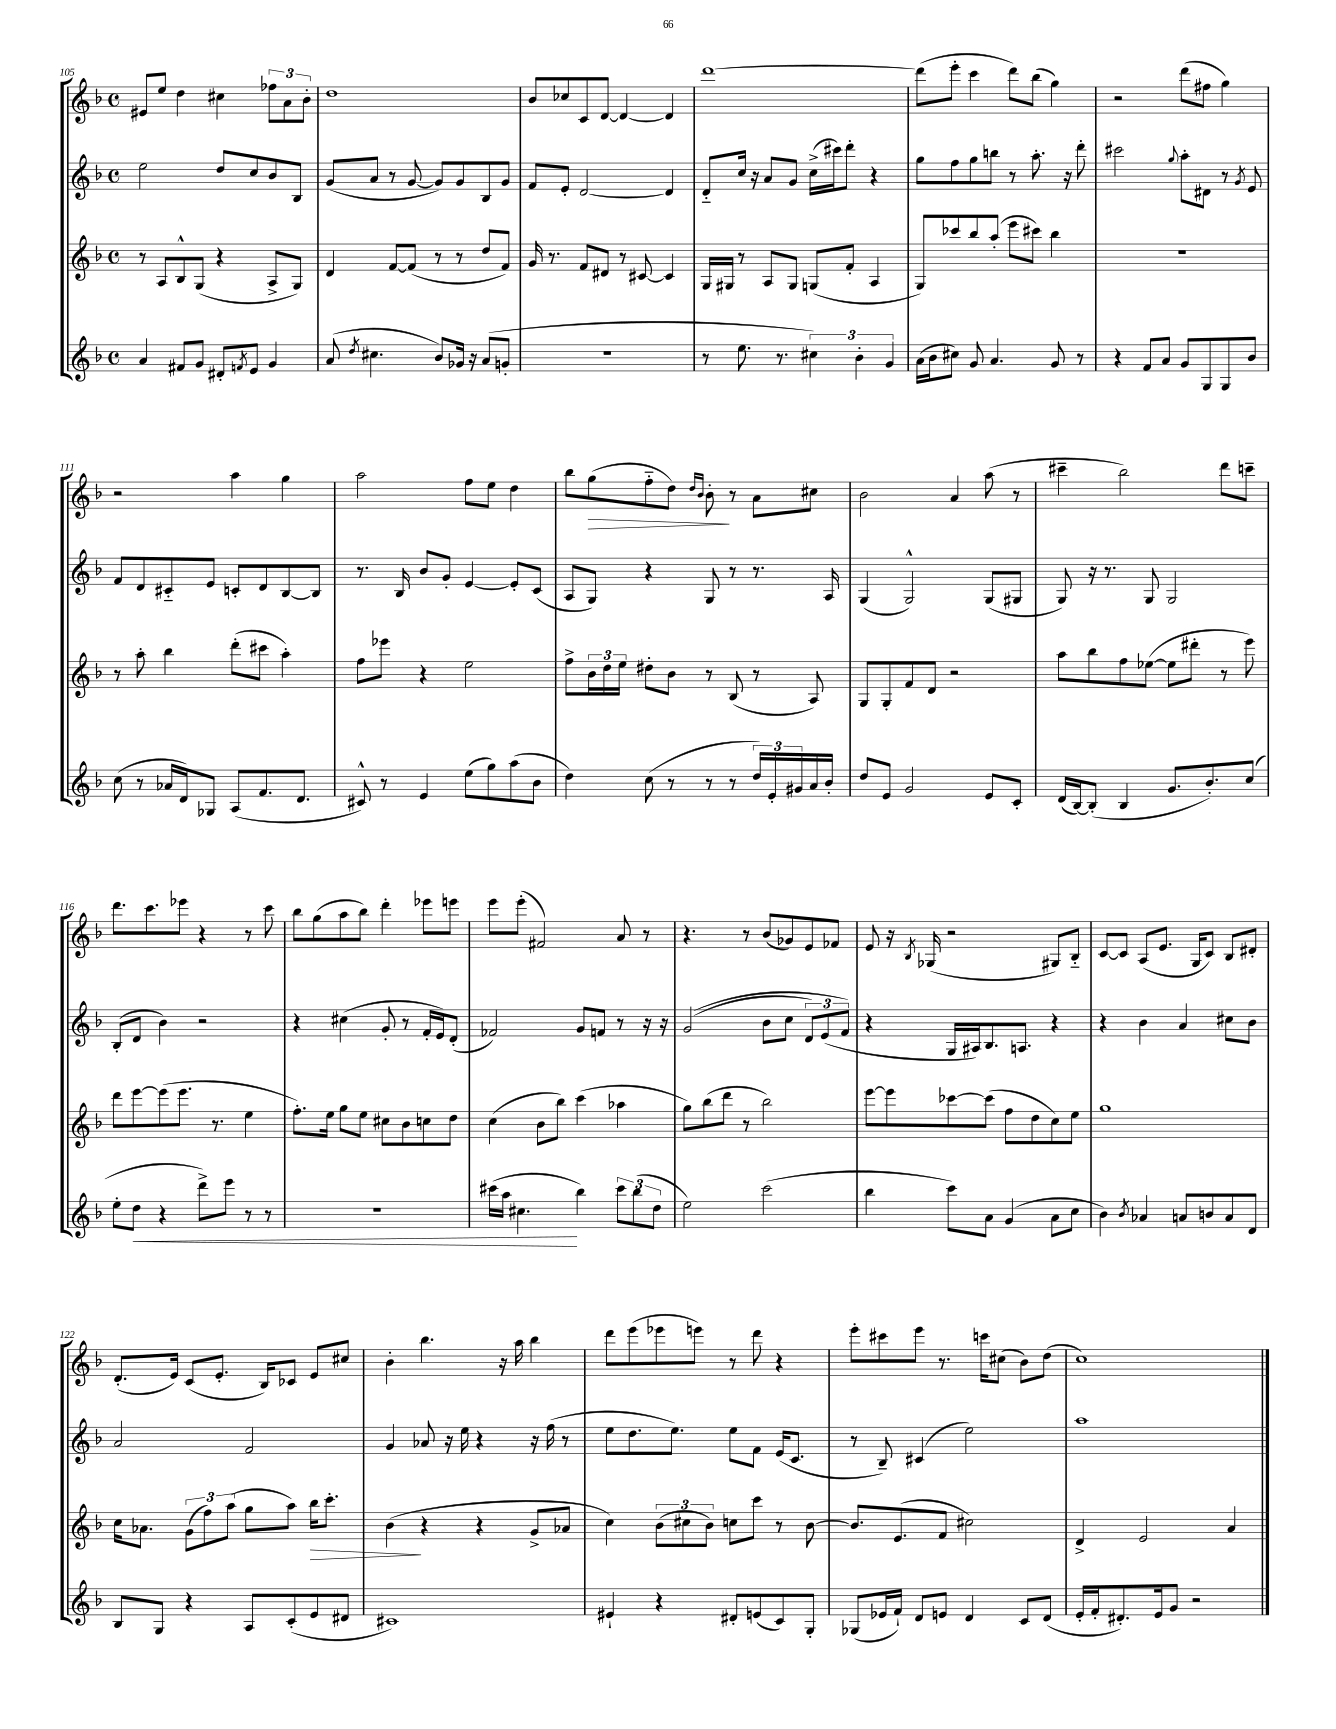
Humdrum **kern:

**kern	**kern	**kern	**kern
*staff4	*staff3	*staff2	*staff1
*clefG2	*clefG2	*clefG2	*clefG2
*k[b-]	*k[b-]	*k[b-]	*k[b-]
*M4/4	*M4/4	*M4/4	*M4/4
*met(c)	*met(c)	*met(c)	*met(c)
4a	8r	2ee	8e#
.	8A	.	8ee
8f#	8B-^^	.	4dd
8g	(8G	.	.
8d#'	4r	8dd	4cc#
8qf	.	.	.
8e	.	8cc	.
4g	8A^	8b-	12ff-
.	.	.	12a
.	8G)	8B-	.
.	.	.	12b-'
=	=	=	=
(8a	4d	(8g	1dd
8qdd	.	.	.
4.cc#	.	8a	.
.	[8f	8r	.
.	(8f]	[8g	.
8b-)	8r	8g])	.
16g-	8r	8g	.
16r	.	.	.
(8a	8dd	8B-	.
8g'	8f)	8g	.
=	=	=	=
1r	16g	8f	8b-
.	8.r	.	.
.	.	8e'	8cc-
.	8f	[2d	8c
.	8d#	.	[8d
.	8r	.	4d_
.	[8c#	.	.
.	4c#]	4d]	4d]
=	=	=	=
8r	16G	8d'~	[1ddd
.	16G#	.	.
8.ee	8r	16cc	.
.	.	16r	.
.	8A	8a	.
8.r	.	.	.
.	8G#	8g	.
6cc#)	(8G	(16cc^	.
.	.	16ccc#)	.
.	8f'	8ddd'	.
6b-'	.	.	.
.	4A	4r	.
6g	.	.	.
=	=	=	=
(16a	8G)	8gg	(8ddd]
16b-	.	.	.
8cc#)	8ccc-	8ff	8eee'
8g	8bb-	8gg	4ccc
4.a	(8aa'	8bb	.
.	8eee	8r	8ddd)
.	8ccc#)	8.aa'	(8bb-
8g	4bb-	.	4gg)
.	.	16r	.
8r	.	8ddd'	.
=	=	=	=
4r	1r	2ccc#	2r
8f	.	.	.
8a	.	.	.
.	.	8qqgg	.
8g	.	8aa'	(8ddd
8G	.	8d#	8ff#
8G	.	8r	4gg)
.	.	8qg	.
8b-	.	8e	.
=	=	=	=
(8cc	8r	8f	2r
8r	8aa'	8d	.
16a-	4bb-	8c#'~	.
16d)	.	.	.
8G-	.	8e	.
(8A	(8ddd'	8c'	4aa
8.f	8ccc#	8d	.
.	4aa')	[8B-	4gg
8.d	.	.	.
.	.	8B-]	.
=	=	=	=
8c#^^)	8ff	8.r	2aa
8r	8eee-	.	.
.	.	16B-	.
4e	4r	8b-	.
.	.	8g'	.
(8ee	2ee	[4e	8ff
8gg)	.	.	8ee
(8aa	.	8e']	4dd
8b-	.	(8c	.
=	=	=	=
4dd)	8ff^	8A	8bb-
.	24b-	8G)	(8gg
.	24dd	.	.
.	24ee	.	.
(8cc	8dd#'	4r	8ff'~
8r	8b-	.	8dd)
.	.	.	16qqdd
.	.	.	16qqb-
8r	8r	8G	8b-'
8r	(8B-	8r	8r
24dd)	8r	8.r	8a
24e'	.	.	.
24g#	.	.	.
16a	8A)	.	8cc#
16b-'	.	16A	.
=	=	=	=
8dd	8G	(4G	2b-
8e	8G'	.	.
2g	8f	2G^^)	.
.	8d	.	.
.	2r	.	4a
8e	.	(8G	(8aa
8c'	.	8G#	8r
=	=	=	=
(16d	8aa	8G)	4ccc#~
[16B-)	.	.	.
(8B-']	8bb-	16r	.
.	.	8.r	.
4B-	8ff	.	2bb-)
.	([8ee-	8G	.
8.g	8ee-]	2G	.
.	8ddd#'	.	.
8.b-')	.	.	.
.	8r	.	8ddd
(8cc	8eee)	.	8ccc~
=	=	=	=
8ee'	8ddd	(8B-'	8.ddd
8dd	[8eee	8d	.
.	.	.	8.ccc
4r	(8eee]	4b-)	.
.	8.eee	.	8eee-
8ddd^)	.	2r	4r
.	8.r	.	.
8eee	.	.	.
8r	4ee	.	8r
8r	.	.	8ccc
=	=	=	=
1r	8.ff')	4r	8bb-
.	.	.	(8gg
.	16ee	.	.
.	8gg	(4cc#	8aa
.	8ee	.	8bb-)
.	8cc#	8g'	4ddd'
.	8b-	8r	.
.	8cc	16f'	8eee-
.	.	16e)	.
.	8dd	(8d'	8eee
=	=	=	=
(16ccc#	(4cc	2f-)	8eee
16aa	.	.	.
4.cc#	.	.	(8eee'
.	8b-	.	2f#)
.	8bb-)	.	.
4bb-)	(4ccc	8g	.
.	.	8f	.
12ccc#	4aa-	8r	8a
(12bb-	.	.	.
.	.	16r	8r
12dd	.	.	.
.	.	16r	.
=	=	=	=
2ee)	8gg)	&((2g	4.r
.	(8bb-	.	.
.	8ddd	.	.
.	8r	.	8r
(2ccc	2bb-)	8b-	(8b-
.	.	8cc	8g-)
.	.	12d)	8e
.	.	(12e	.
.	.	.	8f-
.	.	12f&)	.
=	=	=	=
4bb-	[8eee	4r	8e
.	8eee]	.	16r
.	.	.	8qB-
.	.	.	(16G-
8ccc)	[8ccc-	16G	2r
.	.	16A#)	.
8a	(8ccc-]	8.B-	.
(4g	8ff	.	.
.	.	8.A	.
.	8dd	.	.
8a	8cc)	4r	8G#)
8cc	8ee	.	8B-'~
=	=	=	=
4b-)	1gg	4r	[8c
.	.	.	8c]
8qb-	.	.	.
4a-	.	4b-	(8A
.	.	.	8.e
8a	.	4a	.
.	.	.	16G
8b	.	.	8c)
8a	.	8cc#	8B-
8d	.	8b-	8d#'
=	=	=	=
8B-	16cc	2a	(8.d'
.	8.a-	.	.
8G	.	.	.
.	.	.	16e)
4r	(12g	.	(8c
.	12ff)	.	.
.	.	.	8.e'
.	(12aa	.	.
8A	8gg	2f	.
.	.	.	16B-)
(8c'	8aa)	.	8c-
8e	16bb-	.	8e
.	8.ccc'	.	.
8d#	.	.	8cc#
=	=	=	=
1c#)	(4b-	4g	4b-'
.	4r	8a-	4.bb-
.	.	16r	.
.	.	16ee	.
.	4r	4r	.
.	.	.	16r
.	.	.	16aa
.	8g^	16r	4bb-
.	.	(16ff	.
.	8a-	8r	.
=	=	=	=
4e#`	4cc)	8ee	8ddd
.	.	8.dd	(8eee
4r	(12b-	.	8eee-
.	.	8.ee)	.
.	12cc#	.	.
.	.	.	8eee)
.	12b-)	.	.
8d#'	8cc	8ee	8r
(8e	8ccc	8f	8ddd
8c)	8r	(16e	4r
.	.	8.c	.
8G'	[8b-	.	.
=	=	=	=
(8G-	8.b-]	8r	8eee'
16e-	.	8B-~)	8ccc#
16f`)	(8.e	.	.
8d	.	(4c#	8eee
8e	8f	.	8.r
4d	2cc#)	2ee)	.
.	.	.	16ccc
.	.	.	(8cc#
8c	.	.	8b-)
(8d	.	.	(8dd
=	=	=	=
16e'	4d^	1aa	1cc)
16f'	.	.	.
8.d#')	.	.	.
.	2e	.	.
16e	.	.	.
8g	.	.	.
2r	.	.	.
.	4a	.	.
==	==	==	==
*-	*-	*-	*-
